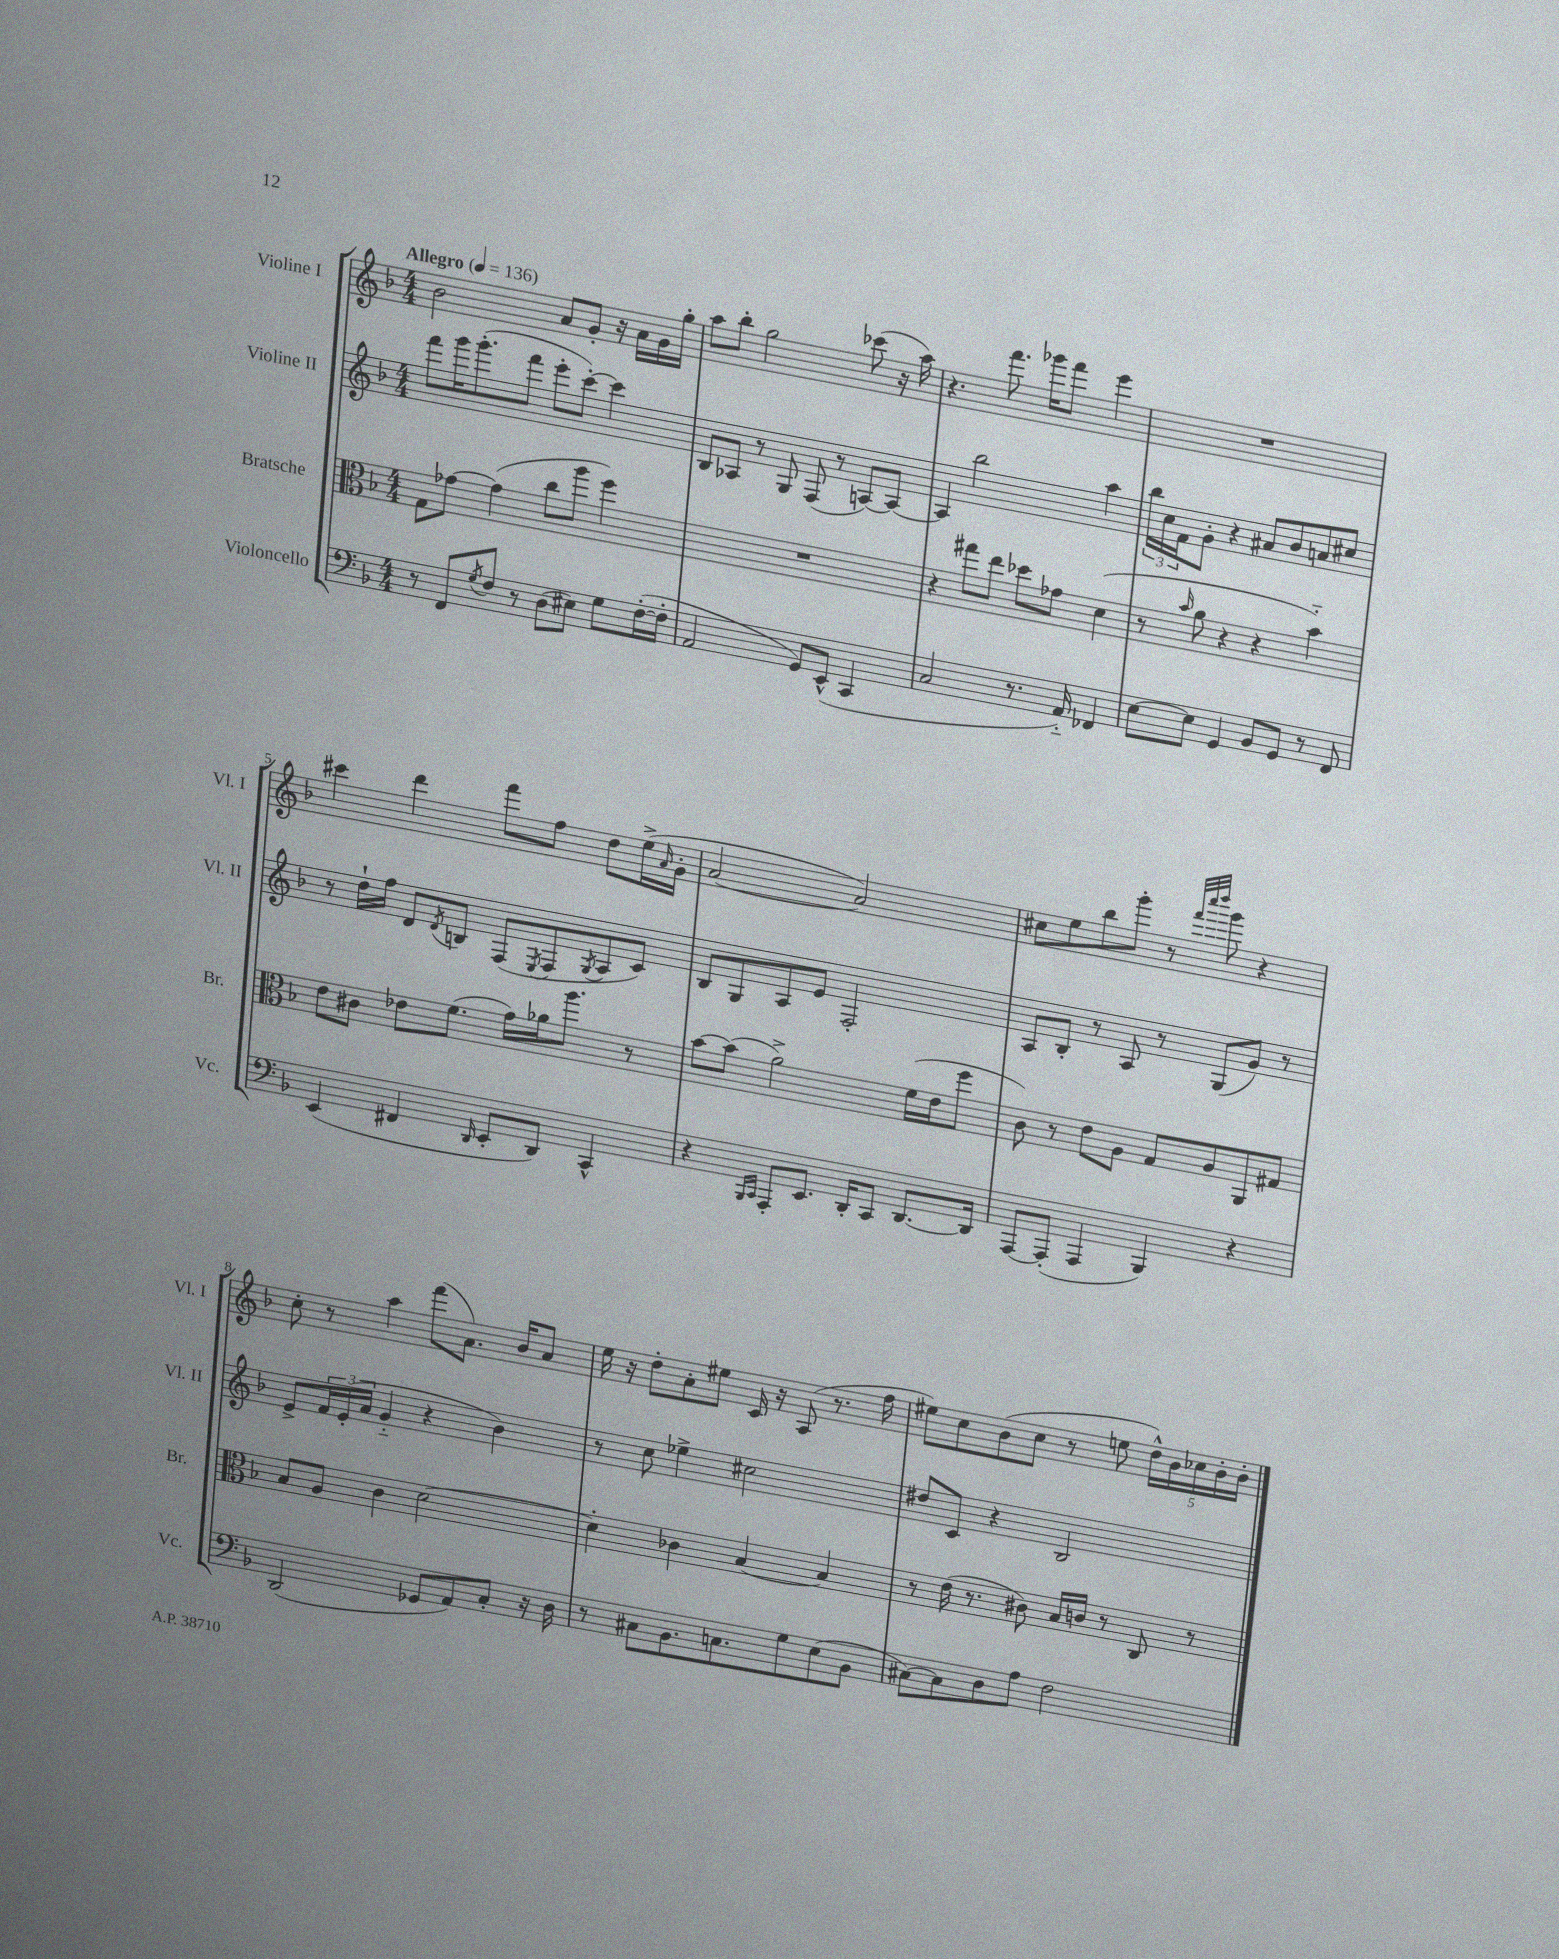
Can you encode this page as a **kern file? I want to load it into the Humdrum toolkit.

**kern	**kern	**kern	**kern
*staff4	*staff3	*staff2	*staff1
*clefF4	*clefC3	*clefG2	*clefG2
*k[b-]	*k[b-]	*k[b-]	*k[b-]
*M4/4	*M4/4	*M4/4	*M4/4
*MM136	*MM136	*MM136	*MM136
8r	8G	8fff	2b-
8FF	[8g-	16ggg	.
.	.	(8.ggg'	.
8qG	.	.	.
8F	(4g-]	.	.
8r	.	8fff	.
(8D	8cc	8eee'	8a
8E#)	8aa	[8ccc')	8g'
8G	4ff)	4ccc]	16r
.	.	.	16a
([16F'	.	.	16g
16F']	.	.	16gg'
=	=	=	=
2AA	1r	8B-	8aa
.	.	8A-	8bb-'
.	.	8r	2gg
.	.	8G	.
8GG)	.	(8F	.
(8EE^^	.	8r	.
4CC	.	[8A)	(8ccc-
.	.	8A_	16r
.	.	.	16aa)
=	=	=	=
2C	4r	4A]	4.r
.	8gg#	2bb-	.
.	8ee	.	8.fff
8.r	8dd-	.	.
.	.	.	16ggg-
.	8g-	.	8fff
16AA'~)	.	.	.
4FF-	(4d	4aa	4eee
=	=	=	=
[8E	8r	24bb-	1r
.	.	24cc	.
.	.	24f	.
.	16qqb-	.	.
8E]	8a	8g'	.
4GG	4r	4r	.
8BB-	4r	8a#	.
8GG	.	8b-	.
8r	4b-'~)	8a	.
8FF	.	8cc#	.
=	=	=	=
(4EE	8e	8r	4ccc#
.	8c#	16dd`	.
.	.	16ff	.
4FF#	8e-	8d	4ddd
.	.	8qd	.
.	(8.f	8B	.
16qqDD	.	.	.
8EE'	.	(8F	8fff
.	16g)	.	.
.	.	8qE	.
8DD)	16a-	8F	8ff
.	8.aa	.	.
.	.	8qG	.
4CC^^	.	8A	8dd
.	8r	8c)	(16ee^
.	.	.	16qqa
.	.	.	16g'
=	=	=	=
4r	[8b-	8B-	[2a
.	(8b-]	8G	.
16qqBBB-	.	.	.
16qqCC	.	.	.
8AAA'	2a^)	8A	.
8.EE	.	8e	.
.	.	2F'	2a])
16DD'	.	.	.
8CC	.	.	.
[8.DD	(16f	.	.
.	16e	.	.
.	8ff	.	.
16DD]	.	.	.
=	=	=	=
[8AAA	8c)	8A	8cc#
(8AAA']	8r	8B-'	8ee
4AAA	8e	8r	8bb-
.	8A	8A	8ggg'
4BBB-)	8G	8r	8r
.	.	.	32qqfff
.	.	.	32qqcccc
.	.	.	32qqdddd
.	8A	(8G	8ggg
4r	8AA	8g)	4r
.	8G#	8r	.
=	=	=	=
(2DD	8B-	8e^	8cc'
.	8A	24f	8r
.	.	(24e'	.
.	.	24a	.
.	4c	4g'~	4aa
8GG-	[2d	4r	(8fff
8AA)	.	.	8.a)
8C'	.	4b-)	.
.	.	.	16b-
16r	.	.	8a
16D	.	.	.
=	=	=	=
8r	4d']	8r	16ee
.	.	.	16r
8C#	.	8cc	8dd'
8.BB-	4c-	4ee-^	8a'
.	.	.	8ee#
8.C	.	.	.
.	[4B-	2cc#	16c
.	.	.	16r
8G	.	.	(8A
(8E	4B-]	.	8.r
8BB-	.	.	.
.	.	.	16ff
=	=	=	=
[8C#)	8r	8dd#	8ee#)
8C#]	(16e	8c	8cc
.	8.r	.	.
8D	.	4r	(8b-
8A	8c#)	.	8cc
2F	16B-	2B-	8r
.	16c	.	.
.	8r	.	8ee
.	8C	.	20dd^^)
.	.	.	20b-
.	.	.	20cc-
.	8r	.	.
.	.	.	20b-'
.	.	.	20b-'
==	==	==	==
*-	*-	*-	*-
